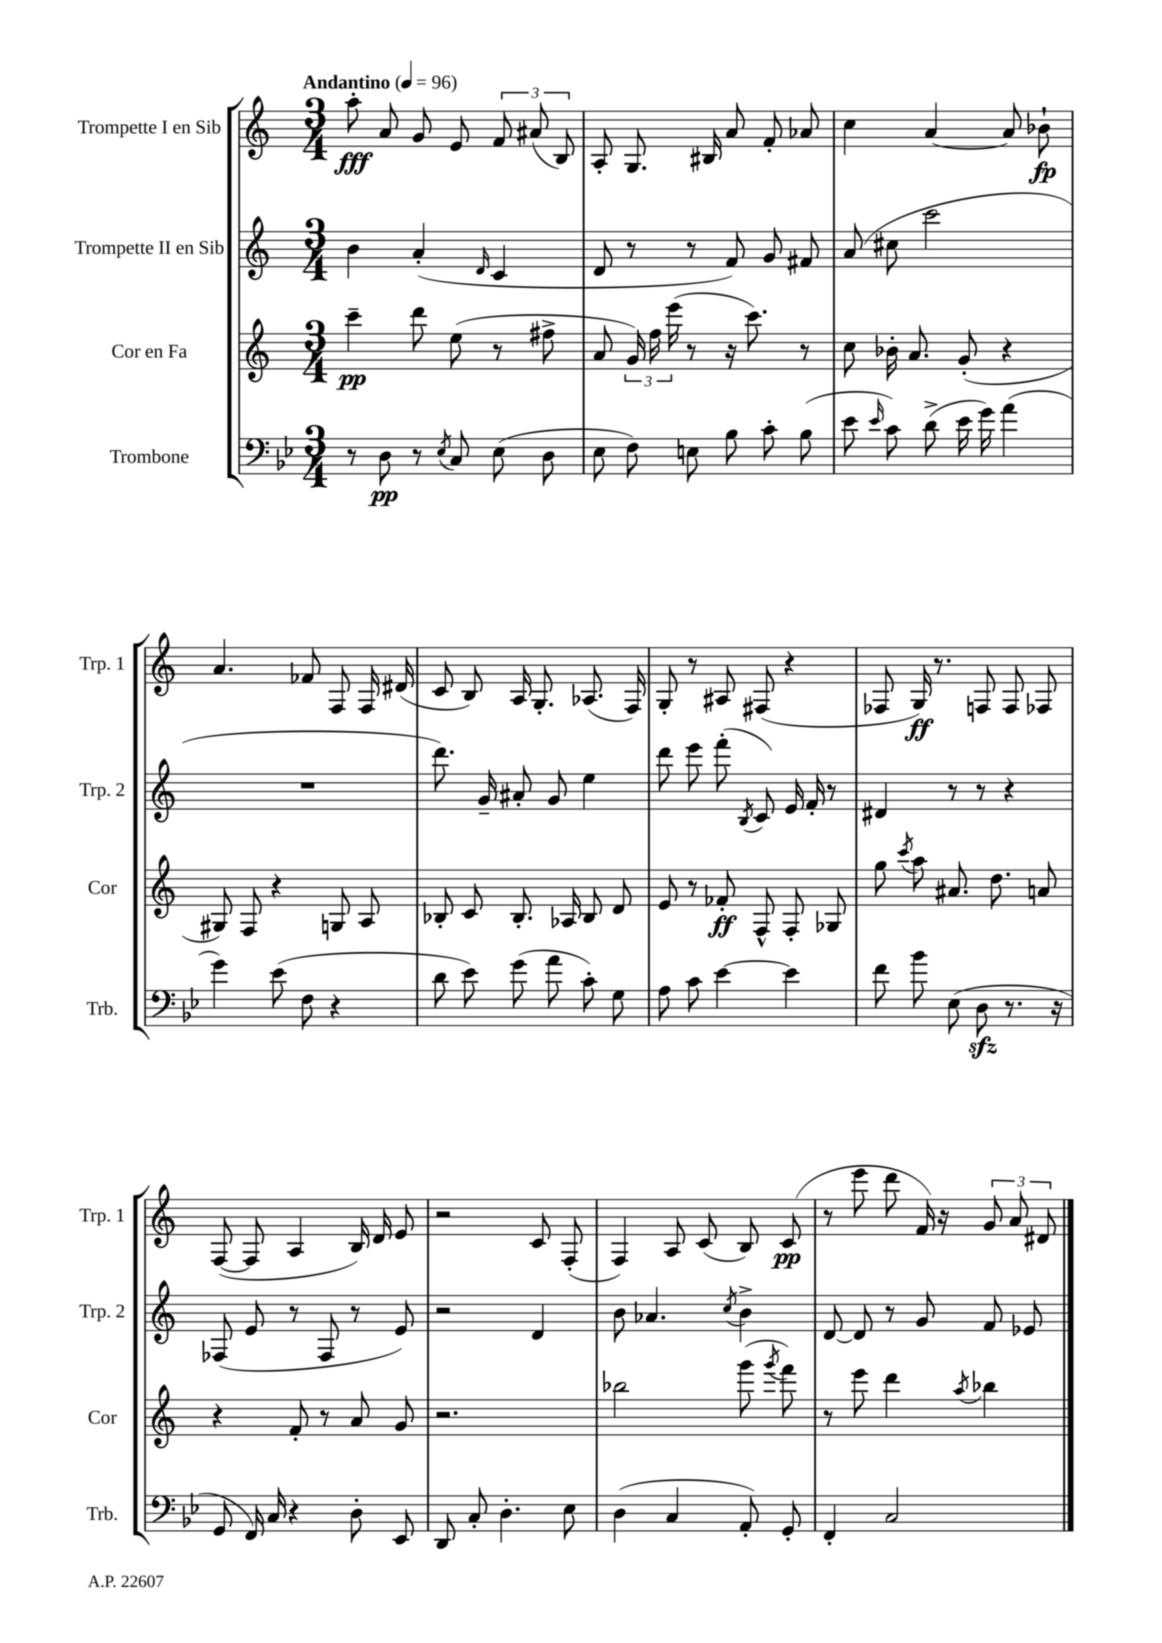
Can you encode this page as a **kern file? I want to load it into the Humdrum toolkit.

**kern	**kern	**kern	**kern
*staff4	*staff3	*staff2	*staff1
*clefF4	*clefG2	*clefG2	*clefG2
*k[b-e-]	*k[]	*k[]	*k[]
*M3/4	*M3/4	*M3/4	*M3/4
*MM96	*MM96	*MM96	*MM96
8r	4ccc~\	4b\	8aa'\
8D\	.	.	8a/
8r	8ddd\	(4a'/	8g/
8qE-/	.	.	.
8C/	(8ee\	.	8e/
.	.	16qqd/	.
(8E-\	8r	4c/	12f/
.	.	.	(12a#/
8D\	8ff#^\	.	.
.	.	.	12B/)
=	=	=	=
8E-\	8a/	8d/	8A'/
8F\)	24g/)	8r	8.G/
.	24ff\	.	.
.	(24eee\	.	.
8E\	8r	8r	.
.	.	.	16B#/
8B-\	16r	8f/)	8a/
.	8.ccc\)	.	.
8c'\	.	8g/	8f'/
(8B-\	8r	8f#/	8a-/
=	=	=	=
8e-\	8cc\	(8a/	4cc\
16qqe-/	.	.	.
8c\)	16b-'\	8cc#\	.
.	8.a/	.	.
(8d^\	.	2ccc\	[4a/
16e-\	(8g'/	.	.
16g\)	.	.	.
(4a\	4r	.	8a/]
.	.	.	8b-`\
=	=	=	=
4g\)	8G#/)	2.r	4.a/
.	8F/	.	.
(8e-\	4r	.	.
8F\	.	.	8f-/
4r	8G/	.	8F/
.	8A/	.	16F/
.	.	.	(16d#/
=	=	=	=
8d\	8B-'/	8.ddd\)	8c/
8e-\)	8c/	.	8B/)
.	.	16g~/	.
(8g\	8.B-'/	8a#'/	16A/
.	.	.	8.G'/
8a\	.	8g/	.
.	16A-/	.	.
8c'\)	8B-/	4ee\	(8.A-/
8G\	8d/	.	.
.	.	.	16F/)
=	=	=	=
8A\	8e/	8ddd\	8G'/
8c\	8r	8eee\	8r
[4e-\	8f-'/	(8fff'\	8A#/
.	.	8qB/	.
.	8F^^/	8c/)	(8F#/
4e-\]	8F'/	16e/	4r
.	.	16f'/	.
.	8G-/	8r	.
=	=	=	=
8f\	8gg\	4d#/	8F-/
.	8qccc/	.	.
8b-\	8aa\	.	16G/)
.	.	.	8.r
(8E-\	8.a#/	8r	.
8D\	.	8r	8F/
.	8.dd\	.	.
8.r	.	4r	8F/
.	8a/	.	8F-/
16r	.	.	.
=	=	=	=
8GG/	4r	(8F-/	([8F/
16FF/)	.	8e/	8F/]
16C/	.	.	.
4r	8f'/	8r	4A/
.	8r	8F-/	.
8D'\	8a/	8r	16B/)
.	.	.	16d/
8EE-/	8g/	8e/)	8e/
=	=	=	=
8DD/	2.r	2r	2r
8C'/	.	.	.
4.D'\	.	.	.
.	.	4d/	8c/
8E-\	.	.	(8F'/
=	=	=	=
(4D\	2bb-\	8b\	4F/)
.	.	4.a-/	.
4C/	.	.	8A/
.	.	.	(8c/
.	.	8qcc/	.
8AA'/)	(8ggg\	4b^\	8B/)
.	8qggg/	.	.
8GG'/	8fff\)	.	(8c/
=	=	=	=
4FF'/	8r	[8d/	8r
.	8eee\	8d/]	8eee\
2C/	4ddd\	8r	8ddd\
.	.	8g/	16f/)
.	.	.	16r
.	8qaa/	.	.
.	4bb-\	8f/	12g/
.	.	.	12a/
.	.	8e-/	.
.	.	.	12d#/
==	==	==	==
*-	*-	*-	*-
